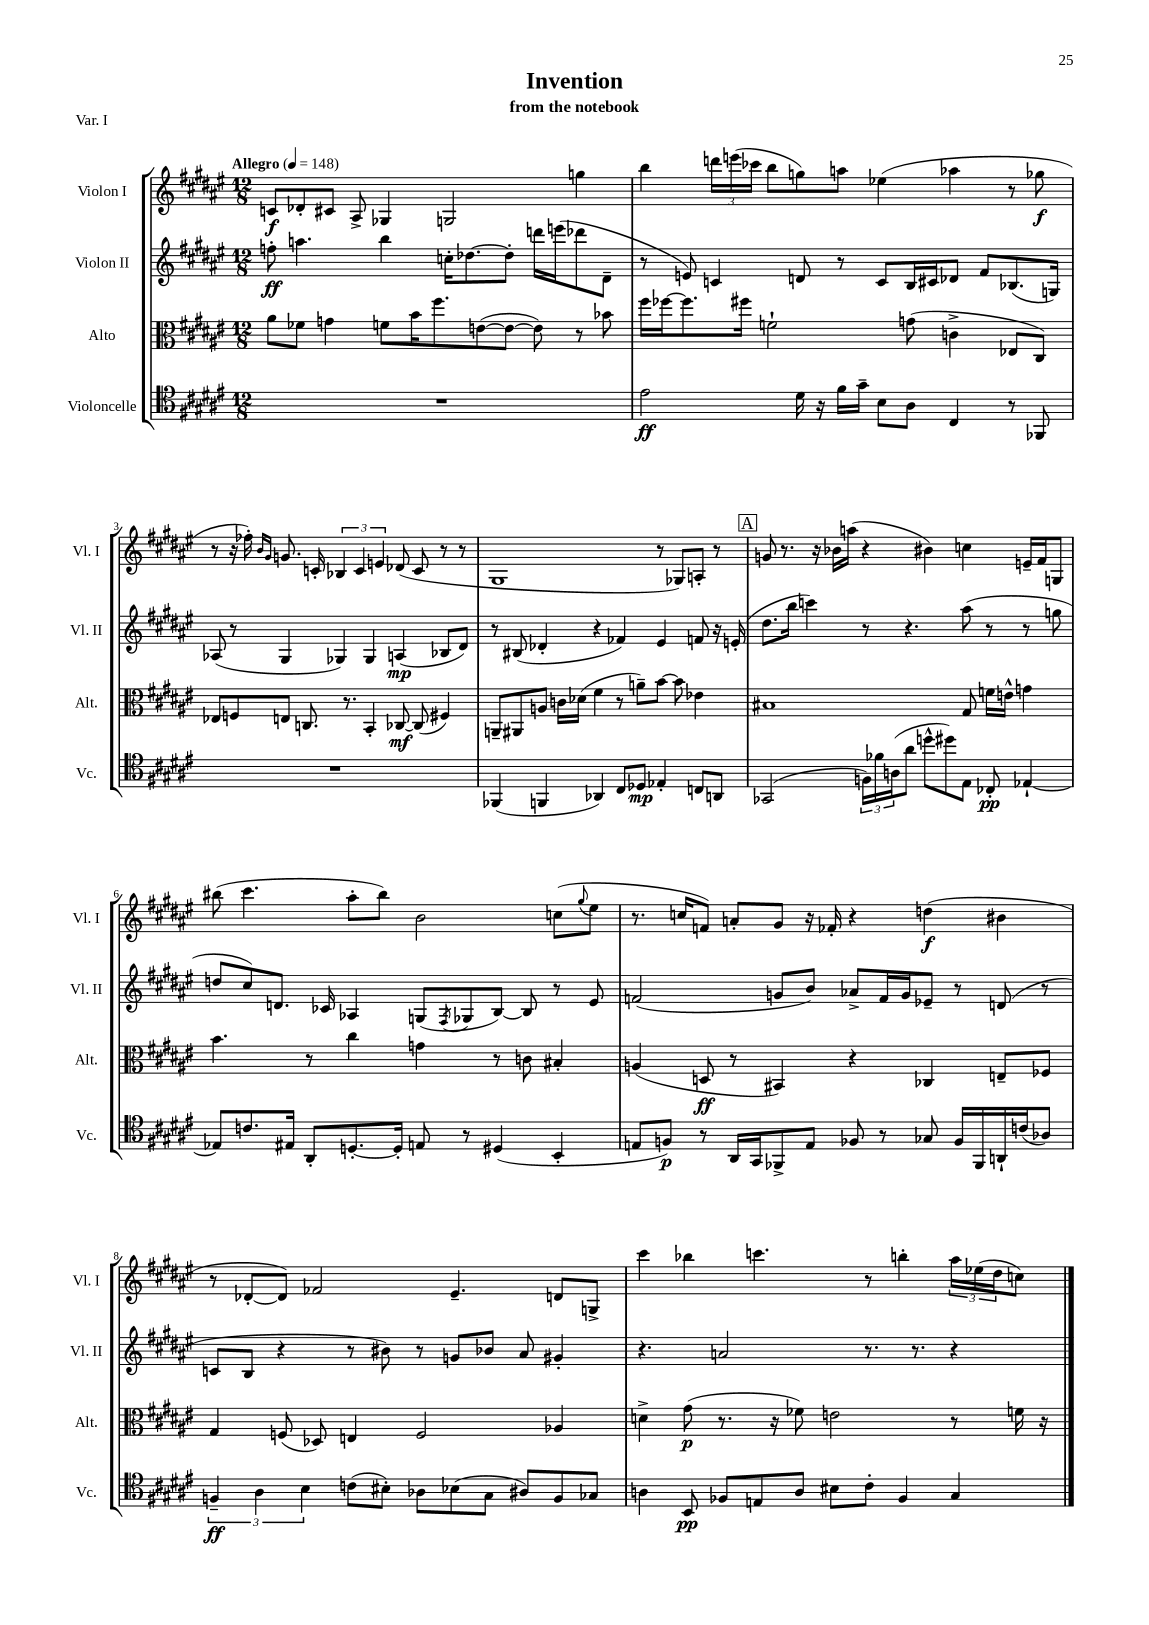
\header { title = "Invention" subtitle = "from the notebook" piece = "Var. I" }
<<
\new StaffGroup <<
\new Staff = "s0" \with { instrumentName = "Violon I" shortInstrumentName = "Vl. I" } {
    \clef treble \key fis \major \numericTimeSignature \time 12/8 \tempo "Allegro" 4 = 148
    c'8\f des'8-. cis'8 ais8-> ges4 g2 g''4 |
    b''4 \tuplet 3/2 { d'''16 e'''16( ces'''16 } b''8 g''8) a''8 ees''4( aes''4 r8 ges''8\f |
    r8 r16 fes''16-.) \grace { b'16 gis'16 } g'8. c'16-. \tuplet 3/2 { bes4 c'4 e'4 } des'8( c'8 r8 r8 |
    gis1 r8 ges8) a8-. r8 |
    \mark \markup { \box "A" } g'8 r8. r16 bes'16 a''16( r4 bis'4) c''4 e'16-- fis'16 g8 |
    bis''8( cis'''4. ais''8-. bis''8) b'2 c''8( \appoggiatura { gis''8 } eis''8 |
    r8. c''16 f'8) a'8-. gis'8 r16 fes'16-. r4 d''4\f( bis'4 |
    r8 des'8~-. des'8) fes'2 eis'4.-- d'8 g8-> |
    cis'''4 bes''4 c'''4. r8 b''4-. \tuplet 3/2 { ais''16 ees''16( dis''16 } c''8) \bar "|." |
}
\new Staff = "s1" \with { instrumentName = "Violon II" shortInstrumentName = "Vl. II" } {
    \clef treble \key fis \major \numericTimeSignature \time 12/8
    f''8-.\ff a''4. b''4 c''16-. des''8.~ des''8-. d'''16 e'''16( des'''8 dis'8-- |
    r8 e'8) c'4 d'8 r8 c'8 b16 cis'16 des'8 fis'8 bes8.( g16) |
    aes8( r8 gis4 ges4) ges4 a4\mp( bes8 dis'8) |
    r8 bis8( des'4-. r4 fes'4) eis'4 f'8 r16 e'16-.( |
    \mark \markup { \box "A" } dis''8. b''16 c'''4) r8 r4. ais''8( r8 r8 g''8 |
    d''8 cis''8) d'8. ces'16 aes4 g8( \acciaccatura { fis8 } ges8 b8~) b8 r8 eis'8 |
    f'2( g'8 b'8) aes'8-> f'16 g'16 ees'8-- r8 d'8( r8 |
    c'8 b8 r4 r8 bis'8) r8 g'8 bes'8 ais'8 gis'4-. |
    r4. a'2 r8. r8. r4 \bar "|." |
}
\new Staff = "s2" \with { instrumentName = "Alto" shortInstrumentName = "Alt." } {
    \clef alto \key fis \major \numericTimeSignature \time 12/8
    ais'8 fes'8 g'4 f'8 b'16 fis''8. e'8~( e'8~ e'8) r8 bes'8 |
    fis''16 fes''16~ fes''8. fis''16 f'2-! g'8( c'4-> ees8 cis8) |
    ees8 f8 e8 c8. r8. b,4-. ces8~\mf ces8( fis4) |
    a,8-- ais,8 a8 c'16 des'16( fis'4 r8 a'8--) b'8~ b'8 ees'4 |
    \mark \markup { \box "A" } bis1 gis8 f'16 e'16-^ g'4 |
    b'4. r8 cis''4 g'4 r8 c'8 bis4-. |
    a4( d8\ff r8 bis,4) r4 ces4 e8-- fes8 |
    gis4 f8( des8) e4 f2 aes4 |
    d'4-> gis'8\p( r8. r16 fes'8) e'2 r8 f'16 r16 \bar "|." |
}
\new Staff = "s3" \with { instrumentName = "Violoncelle" shortInstrumentName = "Vc." } {
    \clef tenor \key fis \major \numericTimeSignature \time 12/8
    R1. |
    eis'2\ff dis'16 r16 fis'16 gis'16-- b8 ais8 cis4 r8 fes,8 |
    R1. |
    fes,4( f,4 aes,4) cis8 des8\mp ees4-. c8 a,8 |
    \mark \markup { \box "A" } ges,2( \tuplet 3/2 { f16) fes'16 a16( } ais'8 d''8-^ dis''8) eis8 ces8-.\pp ees4~-! |
    ees8 c'8. eis16 ais,8-. d8.~-. d16-. e8 r8 dis4( b,4-. |
    e8 f8\p) r8 ais,16 gis,16 fes,8-> e8 fes8 r8 ges8 fes16 fes,16 a,16-! c'16( aes8) |
    \tuplet 3/2 { f4--\ff ais4 b4 } c'8( bis8-.) aes8 bes8( gis8 ais8) f8 ges8 |
    a4 b,8\pp fes8 e8 a8 bis8 cis'8-. fes4 gis4 \bar "|." |
}
>>
>>
